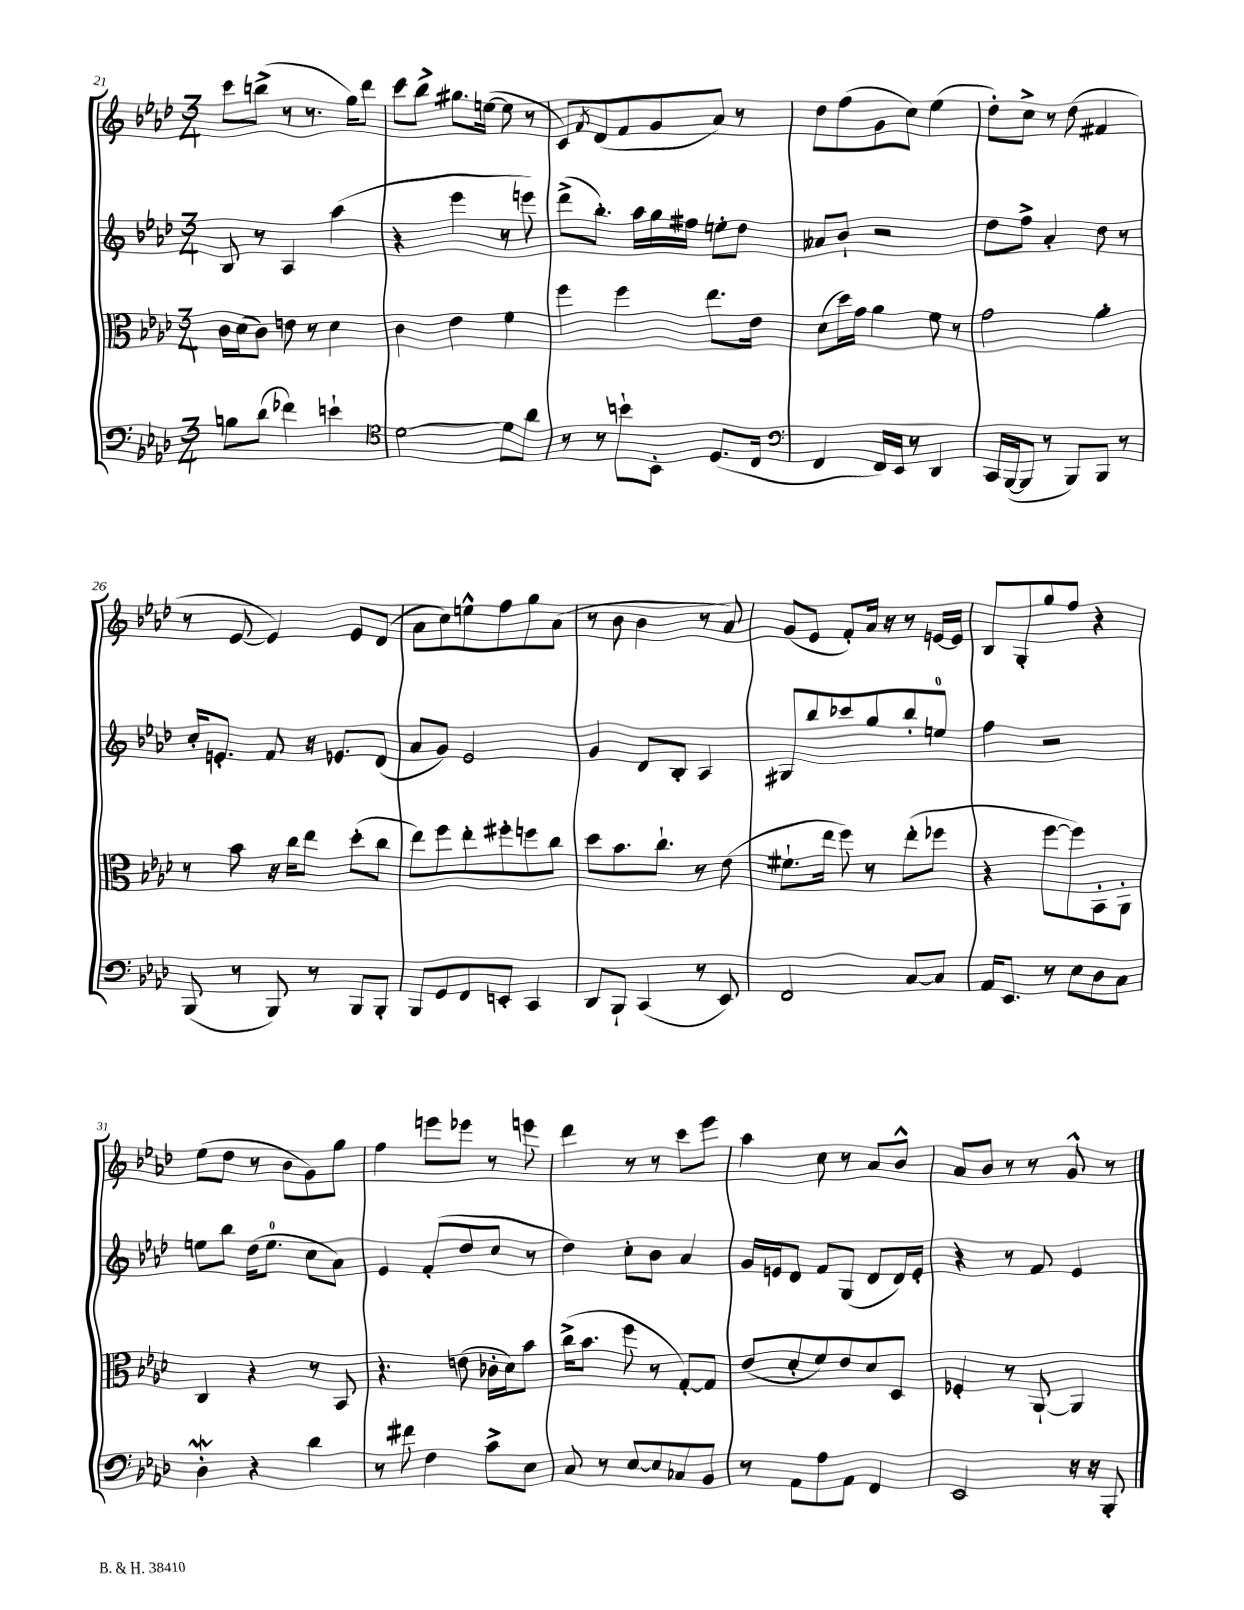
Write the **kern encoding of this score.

**kern	**kern	**kern	**kern
*staff4	*staff3	*staff2	*staff1
*clefF4	*clefC3	*clefG2	*clefG2
*k[b-e-a-d-]	*k[b-e-a-d-]	*k[b-e-a-d-]	*k[b-e-a-d-]
*M3/4	*M3/4	*M3/4	*M3/4
8B\L	16c\LL	8B-/	8ccc\L
.	(16d-\J	.	.
(8d-\J	8c\J)	8r	(8bb^\J
4f-\)	8e\	4A-/	8r
.	8r	.	8.r
4e`\	4d-\	(4aa-\	.
.	.	.	16gg\LK)
.	.	.	8ddd-\J
=	=	=	=
*clefC4	*	*	*
[2d-\	4c\	4r	8ccc\L
.	.	.	8bb-^\J
.	4e-\	4eee-\	8.gg#\L
.	.	.	([16ee\Jk
8d-\]L	4f\	8r	8ee\]
8a-\J	.	8eee\)	8r
=	=	=	=
8r	4ff\	(8ddd-^\L	8c/L)
.	.	.	8qf/
8r	.	8.bb-'\J)	(8d-/
8b`\L	4ff\	.	8f/
.	.	16aa-\LL	.
8BB-'\J	.	16gg\	8g/
.	.	16ff#\JJ	.
(8.D-/L	8.ee-\L	8ee'\L	8a-/J)
.	.	8dd-\J	8r
16C/Jk	16e-\Jk	.	.
=	=	=	=
*clefF4	*	*	*
4FF/	(8d-\L	8a--/L	8dd-\L
.	16dd-\L)	8b-`/J	(8ff\
.	16g\JJ	.	.
16FF/LL)	4a-\	2r	8g\
16EE-/JJ	.	.	.
8r	.	.	8cc\J)
4DD-/	8f\	.	(4ee-\
.	8r	.	.
=	=	=	=
16CC/LL	2g\	8dd-\L	8dd-'\L)
([16BBB-/J	.	.	.
8BBB-/]J	.	8ff^\J	8cc^\J
8r	.	4a-'/	8r
8BBB-/L)	.	.	(8dd-\
8BBB-/J	4a-'\	8dd-\	4f#/
8r	.	8r	.
=	=	=	=
(8BBB-/	8r	16cc'/LK	8r
.	.	8.e'/J	.
8r	8b-\	.	[8e-/
8BBB-/)	16r	8f/	4e-/])
.	16cc\LK	.	.
8r	8ee-\J	16r	.
.	.	8.e-/L	.
8BBB-/L	(8dd-'\L	.	8e-/L
8BBB-'/J	8cc\J	(8d-/J	(8d-/J
=	=	=	=
8BBB-/L	8ee-\L)	8a-/L	8a-\L
8GG/	8ff\	8g/J)	8cc\)
8FF/	8ee-'\	2e-/	8ee^^\
8EE'/J	8ff#'\	.	8ff\
4CC/	8ff\	.	8gg\
.	8cc\J	.	(8a-\J
=	=	=	=
8DD-/L	8dd-\L	4g/	8r
8BBB-`/J	8.b-\	.	8b-\
(4CC/	.	8d-/L	4b-\
.	8.cc`\J	.	.
.	.	8B-'/J	.
8r	8r	4A-/	8r
8EE-/)	(8e-\	.	8a-/)
=	=	=	=
2FF/	8.f#`\L	8G#/L	(8g/L
.	.	8bb-/	8e-/J
.	16ee-\Jk	.	.
.	8ff\)	8ccc-/	8f'/L)
.	8r	8gg/	16a-/Jk
.	.	.	16r
[8C/L	(8ee-'\L	8bb-'/	8r
8C/]J	8ff-\J	8ee/J	[16e/LL
.	.	.	16e/]JJ
=	=	=	=
16AA-/LK	4r	4ff\	8B-/L
8.EE-/J	.	.	.
.	.	.	8G'/
8r	[8ff\L	2r	8gg/
8E-\L	8ff\])	.	8ff/J
8D-\	8BB-'\	.	4r
8C\J	8AA-'\J	.	.
=	=	=	=
4D-'\	4C/	8ee\L	(8ee-\L
.	.	8bb-\J	8dd-\J
4r	4r	(16dd-\LK	8r
.	.	8.ee\J	.
.	.	.	8b-\L
4d-\	8r	8cc\L	8g\)
.	8BB-/	8a-\J)	8gg\J
=	=	=	=
8r	4.r	4e-/	4ff\
8f#\	.	.	.
4F\	.	(8f'/L	8eee\L
.	(8e\	8dd-/	8eee-\J
8c^\L	16c-'\LL	8cc/J	8r
.	16d-\J)	.	.
8E-\J	8b-\J	8r	8eee\
=	=	=	=
8C/	(16cc^\LK	4dd-\)	4ddd-\
.	8.b-\J	.	.
8r	.	.	.
[8E-/L	8ff\	8cc'\L	8r
8E-/]	8r	8b-\J	8r
8C-/	[8G'/L)	4a-/	8ccc\L
8BB-/J	8G/]J	.	8eee-\J
=	=	=	=
8r	(8e-/L	16g/LL	4aa-\
.	.	16e/J	.
8AA-\L	8d-'/	8d-/J	.
8A-\	8f/)	8f/L	8cc\
8AA-\J	8e-/	(8G/J	8r
4FF/	8d-/	8d-/L	8a-/L
.	8D-/J	16d-/L)	8b-^^/J
.	.	16e'/JJ	.
=	=	=	=
2EE-/	4F-'/	4r	8a-/L
.	.	.	8b-/J
.	8r	8r	8r
.	[8AA-`/	8f/	8r
16r	4AA-/]	4e-/	8g^^/
16r	.	.	.
8BBB-'/	.	.	8r
==	==	==	==
*-	*-	*-	*-
